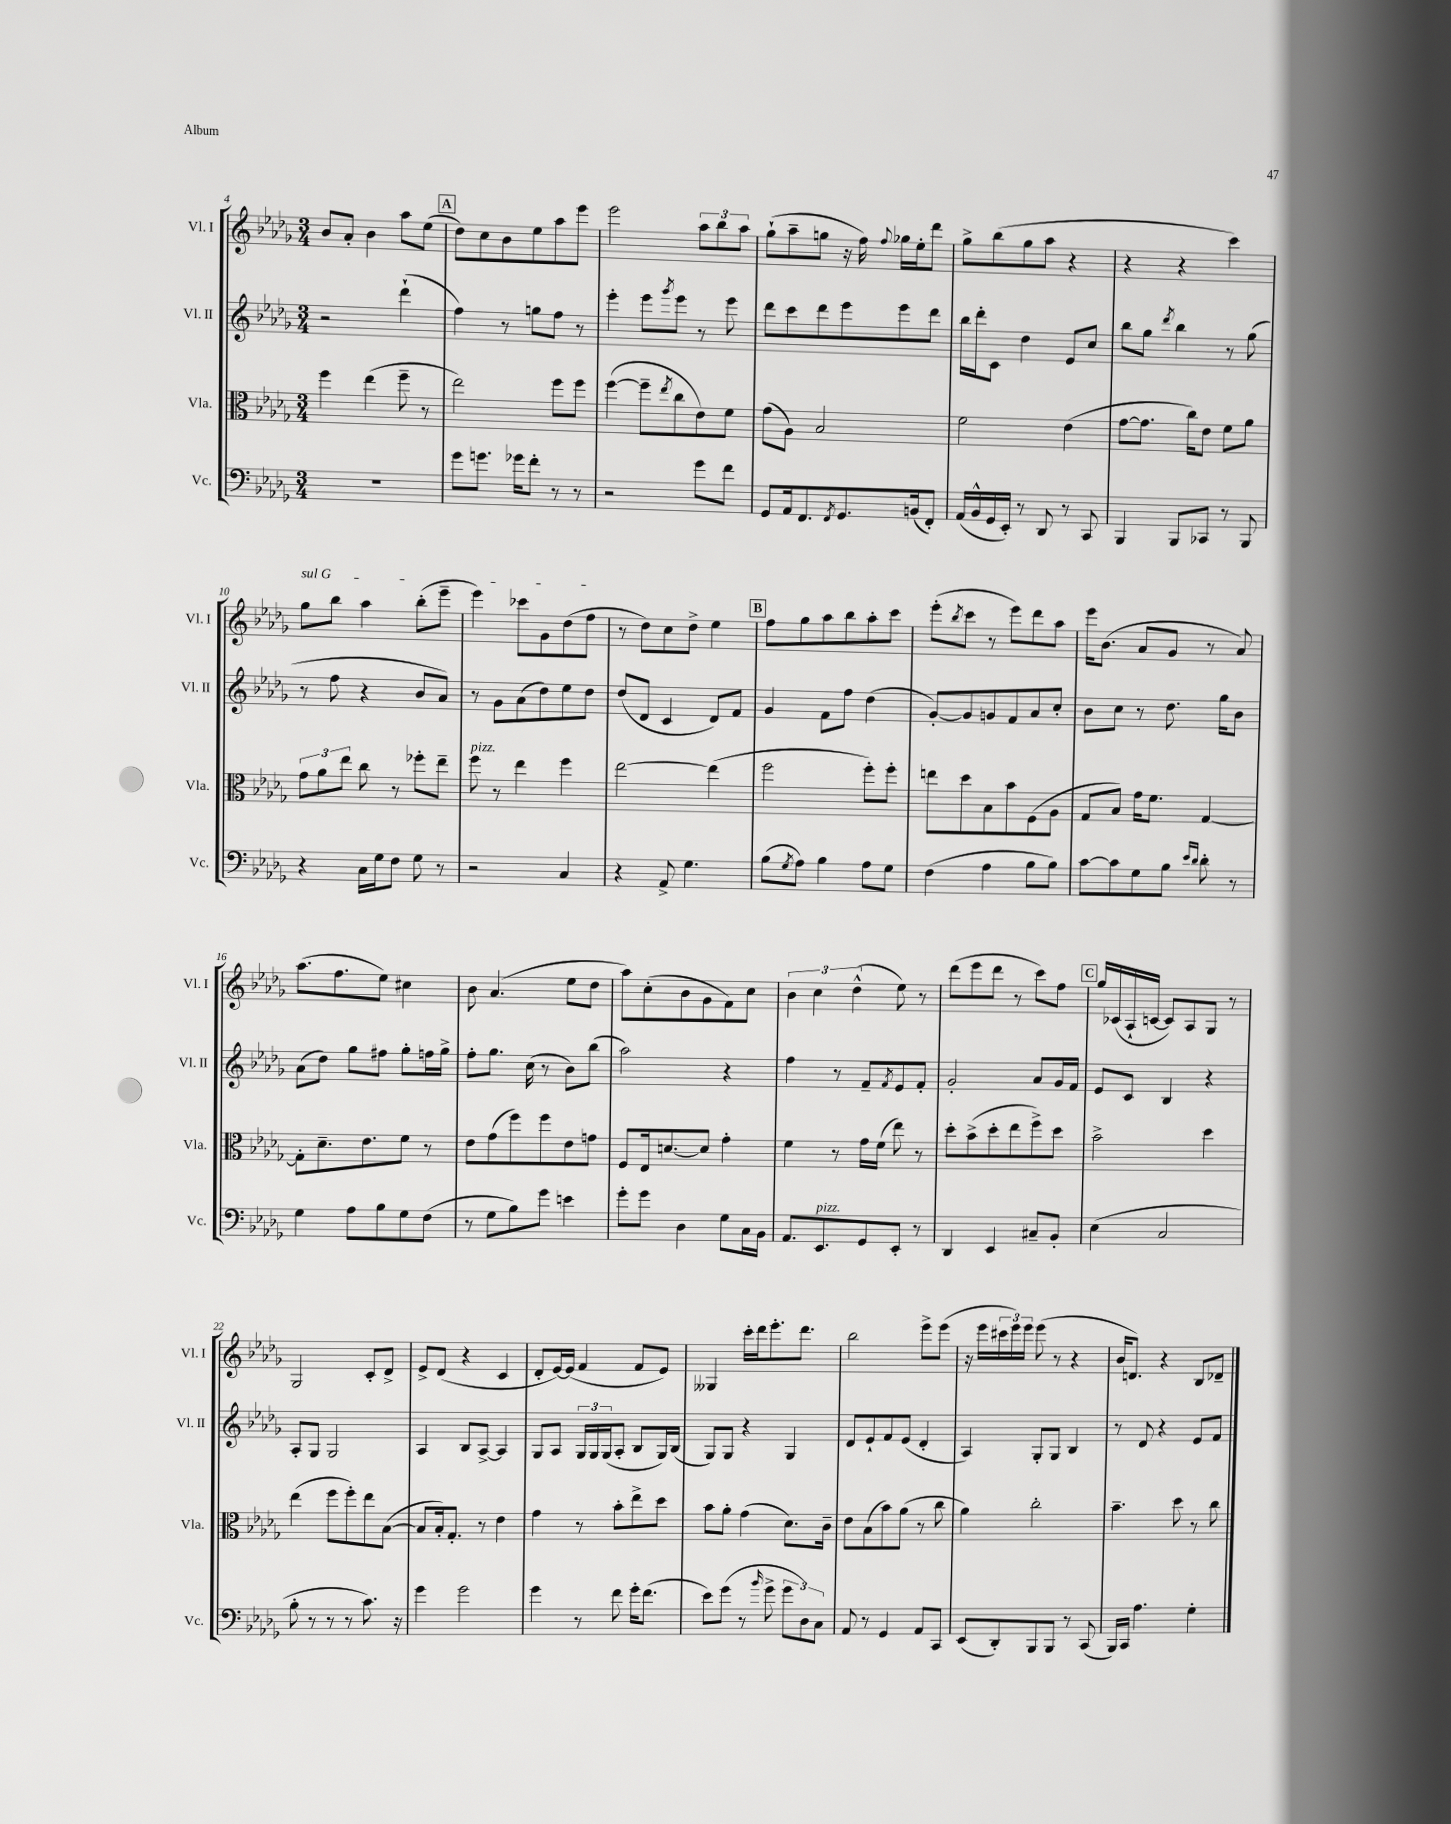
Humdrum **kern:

**kern	**kern	**kern	**kern
*staff4	*staff3	*staff2	*staff1
*clefF4	*clefC3	*clefG2	*clefG2
*k[b-e-a-d-g-]	*k[b-e-a-d-g-]	*k[b-e-a-d-g-]	*k[b-e-a-d-g-]
*M3/4	*M3/4	*M3/4	*M3/4
2.r	4ff	2r	8b-
.	.	.	8a-'
.	(4ee-	.	4b-
.	8ff~	(4ddd-`	8aa-
.	8r	.	(8ee-
=	=	=	=
8g-	2ee-)	4ff)	8dd-)
8.g	.	.	8cc
.	.	8r	8b-
16g-	.	.	.
8f'	.	8gg	8ee-
8r	8ff	8ff	8aa-
8r	8ff	8r	8eee-
=	=	=	=
2r	([4ff	4eee-'	2eee-
.	8ff~]	8eee-	.
.	8qee-	8qggg-	.
.	8cc	8eee-	.
8g-	8e-)	8r	12aa-
.	.	.	12bb-
8f	8f	8eee-	.
.	.	.	12aa-
=	=	=	=
8GG-	(8g-	8ddd-	(8gg-`
16AA-	8A-)	8ccc	8aa-~
8.FF	.	.	.
.	2B-	8ddd-	8gg
8qFF	.	.	.
8.GG-	.	8eee-	16r
.	.	.	16ff)
.	.	.	8qqff
.	.	8eee-	16gg-
(16BB	.	.	16ee-'
8FF')	.	8ddd-	8ddd-
=	=	=	=
(16AA-	2f	16bb-	8gg-^
16BB-^^	.	16ddd-'	.
16GG-	.	8c	(8bb-
16EE-')	.	.	.
8r	.	4dd-	8gg-
8DD-	.	.	8aa-
8r	(4e-	8e-	4r
8CC	.	8cc	.
=	=	=	=
4BBB-	[8g-	8bb-	4r
.	8.g-]	8gg-	.
.	.	8qddd-	.
8BBB-	.	4bb-	4r
.	16cc)	.	.
8CC-	8e-	.	.
8r	8f	8r	4ccc)
8BBB-	8a-	(8gg-	.
=	=	=	=
4r	12g-	8r	8gg-
.	12a-	.	.
.	.	8ff	8bb-
.	12ee-	.	.
16C	8cc	4r	4aa-
16G-	.	.	.
8F	8r	.	.
8G-	8ff-'	8b-	(8bb-'
8r	8ee-~	8a-)	8eee-~
=	=	=	=
2r	8ff	8r	4eee-)
.	8r	8g-	.
.	4ee-	(8a-	8ccc-
.	.	8dd-)	8g-
4C	4ff	8ee-	(8dd-
.	.	8dd-	8ff
=	=	=	=
4r	[2ee-	(8dd-	8r
.	.	8d-	8dd-)
8AA-^	.	4c	8cc
4.G-	.	.	8dd-^
.	(4ee-]	8d-)	4ee-
.	.	8f	.
=	=	=	=
(8B-	2ff	4g-	8ff
8qG-	.	.	.
8A-)	.	.	8gg-
4B-	.	8f	8aa-
.	.	8ff	8bb-
8A-	8ff')	(4dd-	8aa-'
8G-	8ff'	.	8ccc
=	=	=	=
(4F	8ee	[8g-')	(8eee-'
.	.	.	8qbb-
.	8dd-	8g-]	8ccc
4A-	8B-	8g	8r
.	8b-	8f	8eee-)
8B-	(8F	8a-	8ddd-
8B-)	8A-	8cc'	8aa-
=	=	=	=
[8c	8G-	8b-	16eee-
.	.	.	(8.b-
8c]	8B-)	8cc	.
8G-	16g-	8r	8a-
.	8.f	.	.
8B-	.	8.dd-	8g-
16qqe-	.	.	.
16qqd-	.	.	.
8d-'	[4G-	.	8r
.	.	16gg-	.
8r	.	8b-	8a-)
=	=	=	=
4G-	8G-']	(8a-	(8.aa-
.	8.d-~	8dd-)	.
.	.	.	8.ff
8A-	.	8gg-	.
.	8.e-	.	.
8B-	.	8ff#	8ee-)
8G-	8f	8gg-'	4cc#
(8F	8r	16ff	.
.	.	16gg-^	.
=	=	=	=
8r	8e-	8ff'	8b-
8G-	(8g-	8.gg-	(4.a-
8B-)	8ff)	.	.
.	.	(16cc	.
8g-	8ff	8r	.
4e	8e-	8b-)	8ee-
.	8g	(8bb-	8dd-
=	=	=	=
8g-'	8F	2aa-)	8aa-)
8g-	16E-	.	(8cc'
.	[8.d	.	.
4D-	.	.	8b-
.	8d]	.	8g-
8G-	4g-'	4r	8f)
16C	.	.	8cc
16BB-	.	.	.
=	=	=	=
8.AA-	4f	4ff	6b-
.	.	.	6cc
8.EE-	.	.	.
.	8r	8r	.
.	.	.	(6dd-^^
8GG-	16g-	8f~	.
.	(16f	.	.
.	.	8qf	.
8EE-'	8ee-)	8e-	8ee-)
8r	8r	8f'	8r
=	=	=	=
4DD-	8dd-'	2g-'	(8ddd-
.	(8b-^	.	8eee-
4EE-	8dd-'	.	8ddd-
.	8ee-	.	8r
8C#~	8ff^)	8a-	8ccc)
8BB-'	8dd-	16g-	8ff
.	.	16f	.
=	=	=	=
(4E-	2b-^	8e-	16gg-
.	.	.	(16c-
.	.	8c	16A-`
.	.	.	[16c
2C	.	4B-	8c])
.	.	.	8A-
.	4dd-	4r	8G-
.	.	.	8r
=	=	=	=
8B-'	(4ee-	8A-'	2G-
8r	.	8G-	.
8r	8ff	2G-	.
8r	8ff')	.	.
8.c)	8ee-	.	8c'
.	([8B-	.	8d-^
16r	.	.	.
=	=	=	=
4g-	8B-]	4A-	8e-^
.	16B-')	.	(8d-
.	8.G-'	.	.
2g-	.	8B-	4r
.	8r	[8A-^	.
.	4e-	4A-]	4c
=	=	=	=
4g-	4g-	8G-	8d-'
.	.	8A-	[16e-)
.	.	.	(16e-]
8r	8r	24G-	4f
.	.	24G-	.
.	.	(24G-	.
8f	8b-'	8A-'	.
16g-'	8ee-^	8B-	8f
(8.f	.	.	.
.	8dd-	16G-)	8e-)
.	.	(16B-	.
=	=	=	=
8e-)	8b-	8G-)	4G--
(8g-	8a-'	8G-	.
8r	(4g-	4r	16ccc'
.	.	.	16ddd-
16qqb-	.	.	.
8g-^	.	.	8.eee-'
12g-	8.d-)	4G-	.
.	.	.	8.ddd-
12D-)	.	.	.
12C	.	.	.
.	16c~	.	.
=	=	=	=
8AA-	8e-	8d-	2bb-
8r	(8B-	8e-`	.
4GG-	8b-)	8f	.
.	(8a-	(8e-	.
8AA-	8r	4d-'	8eee-^
8CC	8cc	.	(8eee-
=	=	=	=
(8EE-	4a-)	4A-)	16r
.	.	.	16eee-
8DD-')	.	.	24ccc#
.	.	.	24eee-)
.	.	.	24eee-
8BBB-	2cc'	8G-'	(8eee-
8BBB-	.	8G-	8r
8r	.	4B-	4r
(8CC	.	.	.
=	=	=	=
16BBB-)	4.b-~	8r	16b-
16CC	.	.	8.d)
4.A-	.	8d-	.
.	.	4r	4r
.	8dd-	.	.
4G-'	8r	8e-	8B-
.	8cc	8f	8d-~
==	==	==	==
*-	*-	*-	*-
